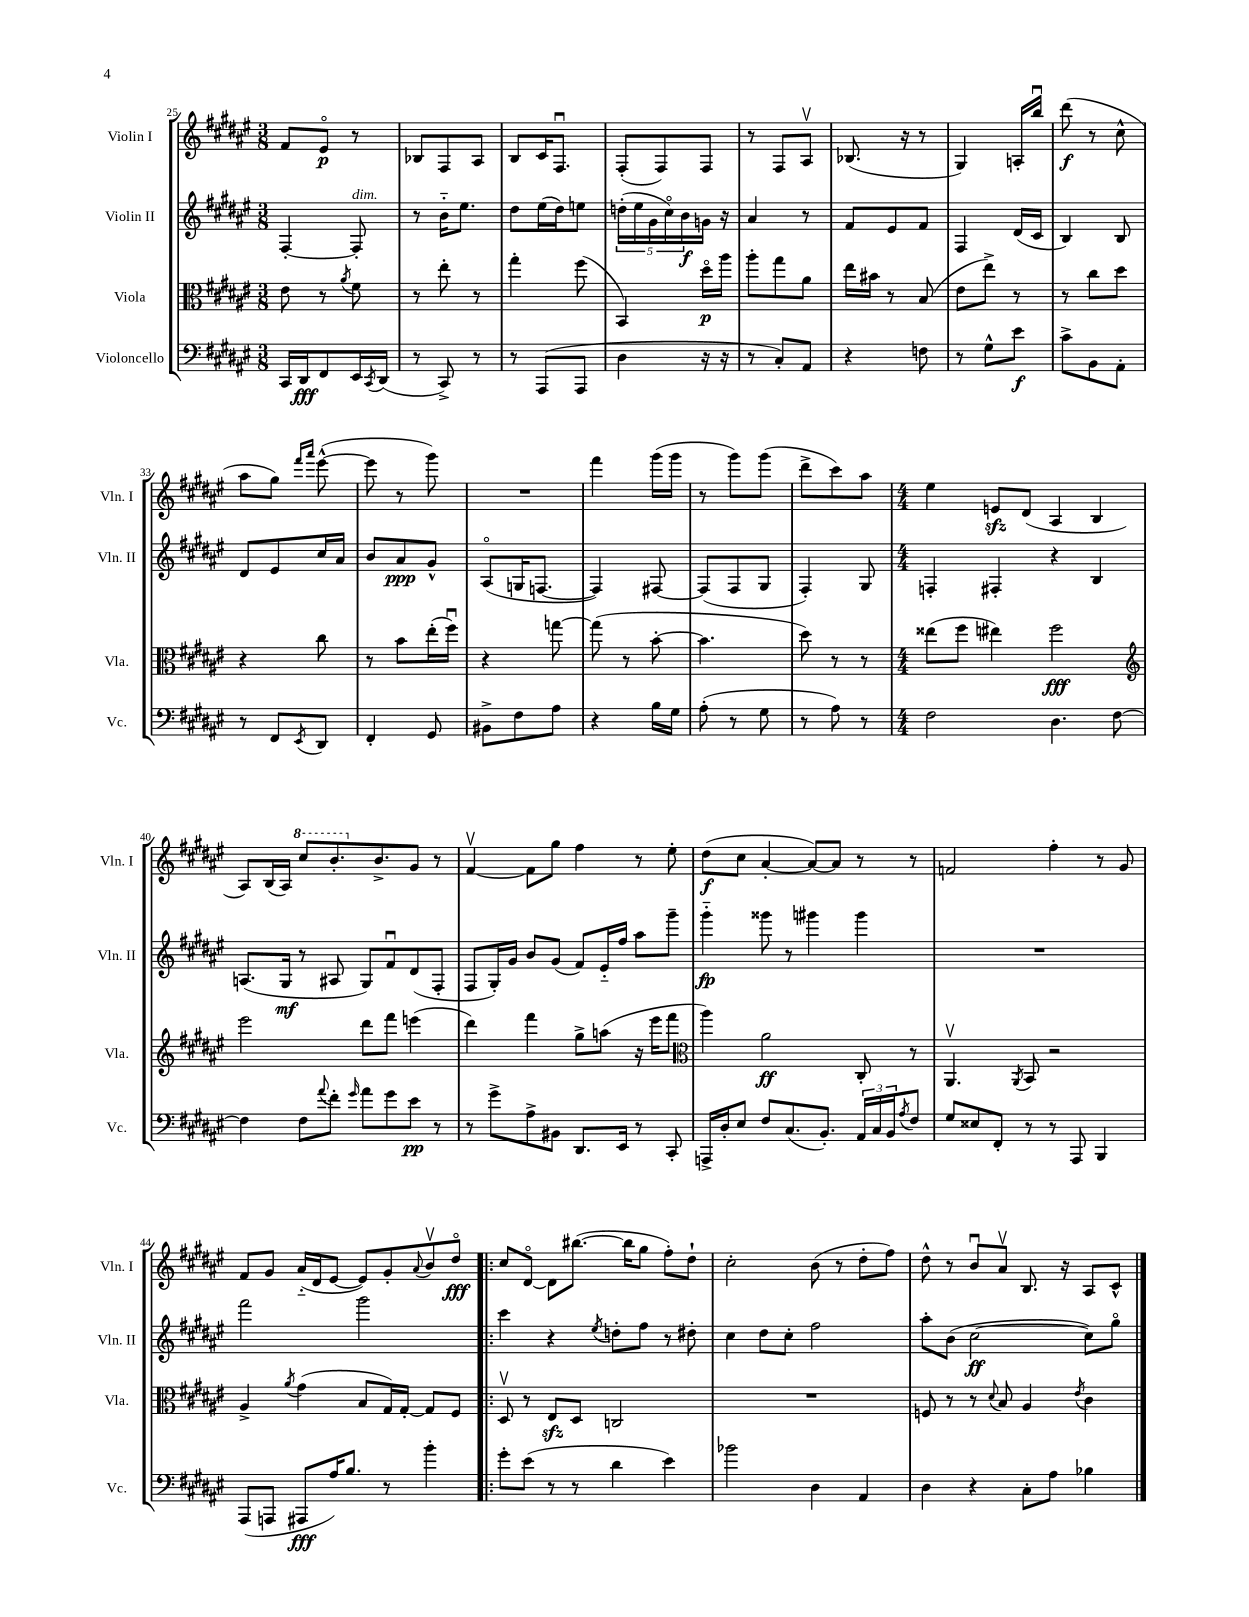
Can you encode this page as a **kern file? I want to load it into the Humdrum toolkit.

**kern	**dynam	**kern	**dynam	**kern	**dynam	**kern	**dynam
*part4	*part4	*part3	*part3	*part2	*part2	*part1	*part1
*staff4	*staff4	*staff3	*staff3	*staff2	*staff2	*staff1	*staff1
*I"Violoncello	*	*I"Viola	*	*I"Violin II	*	*I"Violin I	*
*I'Vc.	*	*I'Vla.	*	*I'Vln. II	*	*I'Vln. I	*
*clefF4	*	*clefC3	*	*clefG2	*	*clefG2	*
*k[f#c#g#d#a#e#]	*	*k[f#c#g#d#a#e#]	*	*k[f#c#g#d#a#e#]	*	*k[f#c#g#d#a#e#]	*
*M3/8	*	*M3/8	*	*M3/8	*	*M3/8	*
=25	=25	=25	=25	=25	=25	=25	=25
16CC#/LL	.	8e#\	.	[4F#'/	.	8f#/L	.
16DD#/J	fff	.	.	.	.	.	.
8FF#/	.	8r	.	.	.	8e#/J	p
.	.	8qa#/	.	.	.	.	.
!	!	!	!	!LO:TX:a:i:t=dim.	!	!	!
16EE#/L	.	8f#\	.	8F#'/]	.	8r	.
8qCC#/	.	.	.	.	.	.	.
(16DD#/JJ	.	.	.	.	.	.	.
=26	=26	=26	=26	=26	=26	=26	=26
8r	.	8r	.	8r	.	8B-X/L	.
8CC#^/)	.	8ee#'\	.	16b\KL	.	8F#/	.
.	.	.	.	8.ee#\J	.	.	.
8r	.	8r	.	.	.	8A#/J	.
=27	=27	=27	=27	=27	=27	=27	=27
8r	.	4gg#'\	.	8dd#\L	.	8B/L	.
(8AAA#/L	.	.	.	(16ee#\L	.	16c#/K	.
.	.	.	.	16dd#\J)	.	8.F#u/J	.
8AAA#/J	.	(8ff#\	.	8een\J	.	.	.
=28	=28	=28	=28	=28	=28	=28	=28
4D#\	.	4BB/)	.	(20ddn'\LL	.	(8F#'/L	.
.	.	.	.	20ee#\	.	.	.
.	.	.	.	20g#\	.	.	.
.	.	.	.	.	.	8F#/)	.
.	.	.	.	20cc#\)	.	.	.
.	.	.	.	20b\	f	.	.
16r	.	16dd#\LL	p	16gn\JJ	.	8F#/J	.
16r	.	16aa#\JJ	.	16r	.	.	.
=29	=29	=29	=29	=29	=29	=29	=29
8r	.	8aa#'\L	.	4a#/	.	8r	.
8C#'/L)	.	8gg#\	.	.	.	8F#/L	.
8AA#/J	.	8a#\J	.	8r	.	8A#v/J	.
=30	=30	=30	=30	=30	=30	=30	=30
4r	.	16ee#\LL	.	8f#/L	.	(8.B-X/	.
.	.	16b#X\JJ	.	.	.	.	.
.	.	8r	.	8e#/	.	.	.
.	.	.	.	.	.	16r	.
8Fn\	.	(8B/	.	8f#/J	.	8r	.
=31	=31	=31	=31	=31	=31	=31	=31
8r	.	8e#\L	.	4F#/	.	4G#/)	.
8G#^^\L	.	8ee#^\J)	.	.	.	.	.
8e#\J	f	8r	.	(16d#/LL	.	16An'/LL	.
.	.	.	.	16c#/JJ	.	16bbu/JJ	.
=32	=32	=32	=32	=32	=32	=32	=32
8c#^\L	.	8r	.	4B/)	.	(8ddd#\	f
8BB\	.	8cc#\L	.	.	.	8r	.
8AA#'\J	.	8dd#\J	.	8B/	.	8cc#^^\	.
!!LO:LB:g=z
=33	=33	=33	=33	=33	=33	=33	=33
8r	.	4r	.	8d#/L	.	8aa#\L	.
8FF#/L	.	.	.	8e#/	.	8gg#\J)	.
.	.	.	.	.	.	16qqfff#/LL	.
8qEE#/	.	.	.	.	.	16qqaaa#/JJ	.
8DD#/J	.	8cc#\	.	16cc#/L	.	([8eee#^^\	.
.	.	.	.	16a#/JJ	.	.	.
=34	=34	=34	=34	=34	=34	=34	=34
4FF#'/	.	8r	.	8b/L	.	8eee#\]	.
.	.	8b\L	.	8a#/	ppp	8r	.
8GG#/	.	(16ee#'\L	.	8g#^^/J	.	8ggg#\)	.
.	.	16ff#u\JJ)	.	.	.	.	.
=35	=35	=35	=35	=35	=35	=35	=35
8BB#X^\L	.	4r	.	(8A#/L	.	4.r	.
8F#\	.	.	.	16Gn/K	.	.	.
.	.	.	.	[8.Fn/J	.	.	.
8A#\J	.	[8ggn\	.	.	.	.	.
=36	=36	=36	=36	=36	=36	=36	=36
4r	.	(8gg\]	.	4F/])	.	4fff#\	.
.	.	8r	.	.	.	.	.
16B\LL	.	[8b'\	.	[8F#X/	.	(16ggg#\LL	.
16G#\JJ	.	.	.	.	.	16ggg#\JJ	.
=37	=37	=37	=37	=37	=37	=37	=37
(8A#'\	.	4.b\]	.	(8F#/L]	.	8r	.
8r	.	.	.	8F#/	.	8ggg#\L)	.
8G#\	.	.	.	8G#/J	.	(8ggg#\J	.
=38	=38	=38	=38	=38	=38	=38	=38
8r	.	8dd#\)	.	4F#'/)	.	8ddd#^\L	.
8A#\)	.	8r	.	.	.	8ccc#\)	.
8r	.	8r	.	8G#/	.	8aa#\J	.
=39	=39	=39	=39	=39	=39	=39	=39
*M4/4	*	*M4/4	*	*M4/4	*	*M4/4	*
2F#\	.	(8ee##X\L	.	4Fn'/	.	4ee#\	.
.	.	8ff#\J	.	.	.	.	.
.	.	4ee#X\)	.	4F#X'/	.	8enzz/L	.
.	.	.	.	.	.	(8d#/J	.
4.D#\	.	2ff#\	fff	4r	.	4A#/	.
.	.	.	.	4B/	.	4B/	.
[8F#\	.	.	.	.	.	.	.
!!LO:LB:g=z
=40	=40	=40	=40	=40	=40	=40	=40
*	*	*clefG2	*	*	*	*	*
4F#\]	.	2eee#\	.	(8.An/L	.	8A#/L)	.
.	.	.	.	.	.	(16B/L	.
.	.	.	.	16G#/Jk	mf	16A#/JJ)	.
*	*	*	*	*	*	*8va	*
8F#\L	.	.	.	8r	.	8ccc#/L	.
8qqa#/	.	.	.	.	.	.	.
8f#'\J	.	.	.	8A#X/	.	8.bb'/	.
16qqg#/	.	.	.	.	.	.	.
8a#\L	.	8ddd#\L	.	8G#/L)	.	.	.
*	*	*	*	*	*	*X8va	*
.	.	.	.	.	.	8.b^/	.
8g#\	.	8fff#\J	.	8f#u/	.	.	.
8e#\J	pp	(4eeen\	.	(8d#/	.	8g#/J	.
8r	.	.	.	8F#'/J	.	8r	.
=41	=41	=41	=41	=41	=41	=41	=41
8r	.	4ddd#\)	.	8F#/L	.	[4f#v/	.
8g#^\L	.	.	.	16G#'/L)	.	.	.
.	.	.	.	16g#/JJ	.	.	.
8A#^\	.	4fff#\	.	8b/L	.	8f#\L]	.
8BB#X\J	.	.	.	(8g#/J	.	8gg#\J	.
8.DD#/L	.	8gg#^\L	.	8f#/L)	.	4ff#\	.
.	.	(8aan\J	.	16e#/L	.	.	.
16EE#/Jk	.	.	.	16ff#/JJ	.	.	.
8r	.	16r	.	8aa#\L	.	8r	.
.	.	16eee#\KL	.	.	.	.	.
8CC#'/	.	8fff#\J	.	8ggg#~\J	.	8ee#'\	.
=42	=42	=42	=42	=42	=42	=42	=42
*	*	*clefC3	*	*	*	*	*
16AAAn^/LL	.	4aa#\)	.	4ggg#\	fp	(8dd#\L	f
16D#'/J	.	.	.	.	.	.	.
8E#/J	.	.	.	.	.	8cc#\J	.
8F#/L	.	2a#\	ff	8ggg##X\	.	[4a#'/	.
(8.C#/	.	.	.	8r	.	.	.
.	.	.	.	4ggg#X\	.	8a#/L_)	.
8.BB'/J)	.	.	.	.	.	.	.
.	.	.	.	.	.	8a#/J]	.
24AA#/LL	.	8C#'/	.	4ggg#\	.	8r	.
24C#/	.	.	.	.	.	.	.
24BB/J	.	.	.	.	.	.	.
8qA#/	.	.	.	.	.	.	.
8F#/J	.	8r	.	.	.	8r	.
=43	=43	=43	=43	=43	=43	=43	=43
8G#/L	.	4.AA#v/	.	1r	.	2fn/	.
8E##X/	.	.	.	.	.	.	.
8FF#'/J	.	.	.	.	.	.	.
.	.	8qAA#/	.	.	.	.	.
8r	.	8BB/	.	.	.	.	.
8r	.	2r	.	.	.	4ff#'\	.
8AAA#/	.	.	.	.	.	.	.
4BBB/	.	.	.	.	.	8r	.
.	.	.	.	.	.	8g#/	.
!!LO:LB:g=z
=44	=44	=44	=44	=44	=44	=44	=44
(8AAA#/L	.	4A#^/	.	2fff#\	.	8f#/L	.
8AAAn/J	.	.	.	.	.	8g#/J	.
.	.	8qa#/	.	.	.	.	.
8AAA#X/L	fff	(4g#\	.	.	.	(16a#/LL	.
.	.	.	.	.	.	16d#/J	.
16A#/K)	.	.	.	.	.	[8e#/J	.
8.B/J	.	.	.	.	.	.	.
.	.	8B/L	.	2ggg#\	.	8e#/L])	.
8r	.	16G#/L)	.	.	.	8g#'/	.
.	.	[16G#'/JJ	.	.	.	.	.
.	.	.	.	.	.	8qqa#/	.
4b'\	.	8G#/L]	.	.	.	8bv/	.
.	.	8F#/J	.	.	.	8dd#/J	fff
=45!|:	=45!|:	=45!|:	=45!|:	=45!|:	=45!|:	=45!|:	=45!|:
8g#'\L	.	8D#v/	.	4ccc#\	.	8cc#/L	.
(8e#\J	.	8r	.	.	.	[8d#/J	.
8r	.	8E#zz/L	.	4r	.	8d#\L]	.
8r	.	8D#/J	.	.	.	([8.bb#X\J	.
.	.	.	.	8qee#/	.	.	.
4d#\	.	2Cn/	.	8ddn'\L	.	.	.
.	.	.	.	.	.	16bb#\KL]	.
.	.	.	.	8ff#\J	.	8gg#\J	.
4e#\)	.	.	.	8r	.	8ff#'\L)	.
.	.	.	.	8dd#X'\	.	8dd#`\J	.
=46	=46	=46	=46	=46	=46	=46	=46
2b-X\	.	1r	.	4cc#\	.	2cc#'\	.
.	.	.	.	8dd#\L	.	.	.
.	.	.	.	8cc#'\J	.	.	.
4D#\	.	.	.	2ff#\	.	(8b\	.
.	.	.	.	.	.	8r	.
4AA#/	.	.	.	.	.	8dd#'\L	.
.	.	.	.	.	.	8ff#\J)	.
=47	=47	=47	=47	=47	=47	=47	=47
4D#\	.	8Fn/	.	8aa#'\L	.	8dd#^^\	.
.	.	8r	.	(8b\J	.	8r	.
4r	.	8r	.	[2cc#\	ff	8bu/L	.
.	.	8qqd#/	.	.	.	.	.
.	.	8B/	.	.	.	8a#v/J	.
8C#'\L	.	4A#/	.	.	.	8.B/	.
8A#\J	.	.	.	.	.	.	.
.	.	.	.	.	.	16r	.
.	.	8qe#/	.	.	.	.	.
4B-X\	.	4c#\	.	8cc#\L])	.	8A#/L	.
.	.	.	.	8gg#\J	.	8c#^^/J	.
==	==	==	==	==	==	==	==
*-	*-	*-	*-	*-	*-	*-	*-
